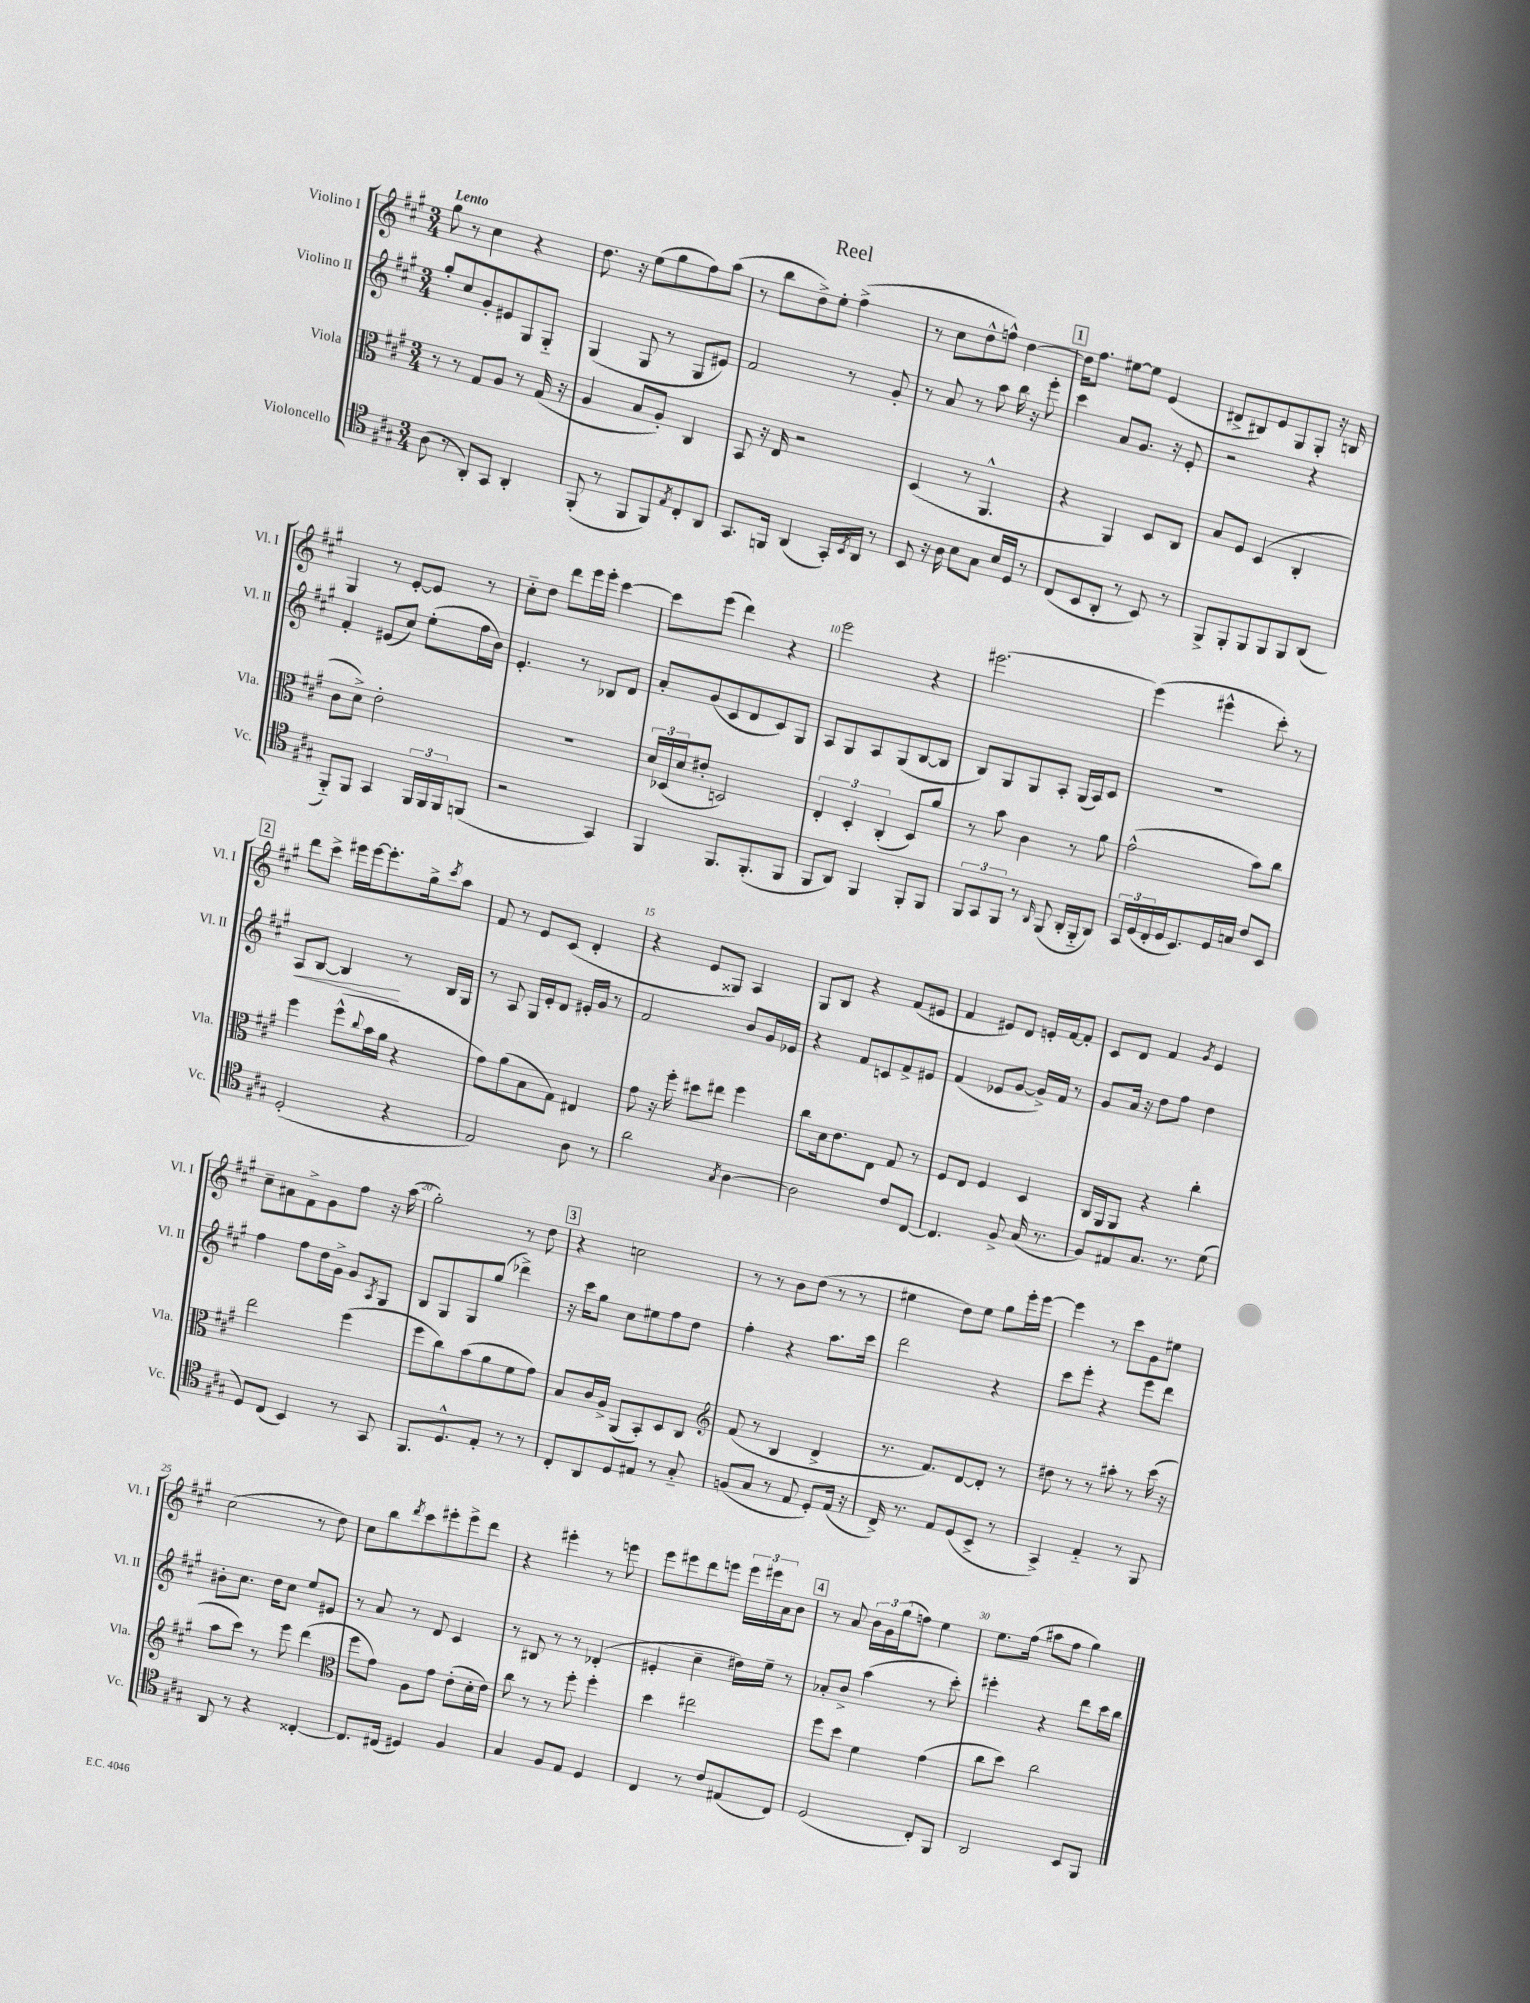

**kern	**kern	**kern	**kern
*staff4	*staff3	*staff2	*staff1
*clefC4	*clefC3	*clefG2	*clefG2
*k[f#c#g#]	*k[f#c#g#]	*k[f#c#g#]	*k[f#c#g#]
*M3/4	*M3/4	*M3/4	*M3/4
(8A	8r	8gg#'	8gg#
8r	8r	8cc#	8r
8AA')	8G#	8g#'	4cc#
8GG#	8A	8e#	.
4AA'	8r	8G#	4r
.	(16G#	8G#'~	.
.	16r	.	.
=	=	=	=
(8FF#'	4A	(4G#	8.dd
8r	.	.	.
.	.	.	16r
8FF#	8B	8G#	(8ee
8FF#)	8A')	8r	8gg#
8qE	.	.	.
8C#'	4C#	8G#	8ff#)
8AA	.	8e#)	(8aa
=	=	=	=
8.GG#	8BB	2f#	8r
.	16r	.	8bb
16FF	16E	.	.
(4AA	2r	.	8dd^)
.	.	.	8ee'
16GG#')	.	8r	(4ff#^
8qBB	.	.	.
16AA	.	.	.
8r	.	8g#'	.
=	=	=	=
8BB	(4D	8r	8r
16r	.	8a	8cc#
16A	.	.	.
8B	8r	8r	8dd^^
8G#	4.AA^^	8aa	8ff^^)
16B	.	16bb	[4dd
16D	.	16r	.
8r	.	8eee'	.
=	=	=	=
(8C#	4r	4ccc#	16dd]
.	.	.	8.ff#
8BB	.	.	.
8AA'	4AA)	8a	[8ee#
8r	.	8.g#	8ee#]
8BB)	8D	.	(4e
.	.	16r	.
8r	8C#	8e'	.
=	=	=	=
8FF#^	8B	2r	8d#^
8FF#'	8F#	.	8B#)
8FF#	(4D	.	8e
8FF#	.	.	8G#
8FF#	4C#'	4r	8G#'
(8AA	.	.	16r
.	.	.	16B
=	=	=	=
8FF#'~)	8c#	4f#'	4G#
8FF#	8d^)	.	.
4GG#	2e'	(8e#	8r
.	.	8cc#)	[8e'
24FF#	.	(8ee'	8e]
24FF#	.	.	.
24FF#	.	.	.
(8FF	.	16ff#	8r
.	.	16b)	.
=	=	=	=
2r	2.r	4.e'	8cc#'~
.	.	.	8dd
.	.	.	8ddd
.	.	8r	16eee
.	.	.	16eee'
4GG#)	.	8B-	[4ccc#
.	.	8d	.
=	=	=	=
4FF#	24d	8a'	8ccc#]
.	(24D-	.	.
.	24d	.	.
.	8e#'	(8g#	(8eee
8.FF#	2D)	8c#	4ddd)
.	.	8d	.
(8.FF#'	.	.	.
.	.	8c#)	4r
8FF#	.	8G#	.
=	=	=	=
8FF#	6E'	8A	2eee
8AA)	.	8G#	.
.	6D'	.	.
4FF#	.	8A	.
.	(6C#'	.	.
.	.	(8G#	.
8FF#'	8D)	[8B	4r
8FF#	8a	8B]	.
=	=	=	=
12FF#	8r	8B)	[2.eee#
12GG#	.	.	.
.	8b	8G#	.
12FF#	.	.	.
8r	4c#	8G#	.
16qqAA	.	.	.
(8FF#	.	8A'	.
16AA'	8r	(16G#	.
16FF#'~	.	16A)	.
8AA)	8a	8c#	.
=	=	=	=
24GG#	(2g#^^	2.r	(4eee#]
(24D	.	.	.
24C#'	.	.	.
16D	.	.	.
8.BB)	.	.	.
.	.	.	4eee#^^
16D	.	.	.
16G	.	.	.
8c#	8b)	.	8ccc#')
8BB	8cc#	.	8r
=	=	=	=
(2D'	4ff#	8A	8ddd
.	.	[8B	8ccc#^
.	(8ff#^^	4B]	16eee#
.	.	.	[16eee#
.	8qqcc#	.	.
.	16b	.	8.eee#']
.	16a	.	.
4r	4r	8r	.
.	.	.	16gg#^
.	.	.	8qccc#
.	.	16B	8aa
.	.	16G#	.
=	=	=	=
2E)	8g#)	8r	8f#
.	(8a	8A	8r
.	8B	16G#	8e
.	.	16e'	.
.	8G#)	8d	(8c#
8A	4E#	16e#'	4d'
.	.	16g#	.
8r	.	8r	.
=	=	=	=
2a	8g#	2f#	4r
.	16r	.	.
.	16ff#'	.	.
.	8dd#	.	8e
.	8ee#	.	8G##)
8qG#	.	.	.
[4A	4ff#	8b	4A
.	.	16g#	.
.	.	16e-	.
=	=	=	=
2A]	8cc#	4r	8G#
.	16d	.	8B
.	8.e	.	.
.	.	8f#	4r
.	8E	8c	.
8c#	8G#	8f#^	(8f#
[8C#	8r	8e#	8e#
=	=	=	=
4.C#]	8F#	(4f#	4f#
.	8E	.	.
.	4F#	8e-	8e#)
8F#^	.	[8g#	8d
(16G#	4D	16g#^])	16e'
8.r	.	16f#	[16f#
.	.	8r	8f#']
=	=	=	=
8F#)	16C#	8g#	8c#
.	16AA	.	.
8E#	8AA	16a	8d
.	.	16r	.
8.G#	4r	8dd	4f#
.	.	8ff#	.
8.r	.	.	.
.	.	.	8qg#
.	4cc#'	4dd	4e
(8d	.	.	.
=	=	=	=
8D)	2ee	4ff#	8cc#~
(8C#	.	.	8a#
4BB)	.	8ff#	8f#^
.	.	16dd	8g#
.	.	16g#^	.
8r	(4ff#	8g#	8ff#
.	.	8qA	.
8GG#	.	8G#	16r
.	.	.	(16aa
=	=	=	=
8.FF#	8ff#	8B	2gg#')
.	8cc#)	8G#	.
8.D^^	.	.	.
.	(8b	8G#	.
8E'	8a	(8gg#	.
8r	8f#	4ddd-^)	8r
8r	8g#)	.	8dd
=	=	=	=
8C#'	8B	16r	4r
.	.	16ccc#	.
8AA	16c#	8gg#	.
.	16A^	.	.
8D	(8AA	8cc#	2cc
8E#	8BB')	8ee#	.
8r	8D	8ff#	.
8G#'~	8C#	8dd	.
=	=	=	=
*	*clefG2	*	*
(8F	(8f#	4ff#'	8r
8G#	8r	.	8r
8r	4B	4r	8b
8E	.	.	(8dd
8D')	4d^	8.aa	8r
(16E	.	.	8r
16r	.	16ccc#	.
=	=	=	=
16C#^)	8.r	2ddd	4ee#
8.r	.	.	.
.	8.f#)	.	.
8E	.	.	8dd)
(8D	[8d	.	8ee#
8BB^	8d']	4r	8gg#
8r	8r	.	16eee'
.	.	.	[16eee
=	=	=	=
4GG#^)	8dd#	8ccc#	4eee]
.	8r	8eee'	.
4E'~	8r	4r	8r
.	8aa#'	.	8ccc#
8r	8r	8eee	8g#
8FF#	(16ccc#	8ddd	8ee#
.	16r	.	.
=	=	=	=
8AA	8aa	8b#'	(2cc#
8r	8ccc#)	8.cc#	.
4r	8r	.	.
.	.	16dd	.
.	8eee	8cc#	.
[4C##'	(4ddd	8ee	8r
.	.	8e#	8dd)
=	=	=	=
*	*clefC3	*	*
8.C##]	8ff#	8r	8cc#
.	8g#)	8a	8bb
(16C#	.	.	.
.	.	.	8qddd
4D#)	8A	8r	8ccc#
.	8g#	8d	8eee#'
4F#	(8e'	4c#	8eee#^
.	16d'	.	8ddd
.	16e)	.	.
=	=	=	=
4G#	8cc#	8r	4r
.	8r	8B#	.
8F#	8r	8r	4eee#'
8E	8ff#'	8r	.
4D	4ff#'	(4d-'	8r
.	.	.	8eee
=	=	=	=
4C#	4dd	4e#'	8eee
.	.	.	8eee#
8r	2ee#	4cc#~	8ddd
8c#	.	.	8eee
(8E#	.	16dd#)	24eee
.	.	.	24eee#
.	.	16ee~	.
.	.	.	24a
8C#)	.	8r	8b
=	=	=	=
(2D	8ff#	8a-'	8r
.	8dd	8b^	8a
.	4f#	(4aa	24b
.	.	.	24g#
.	.	.	(24gg#
.	.	.	8ff)
8C#')	(4g#	8r	4ee
8FF#	.	8ccc#')	.
=	=	=	=
2AA	8cc#	4eee#'	8.ee
.	8dd)	.	.
.	.	.	(16ff#
.	2cc#	4r	8aa#
.	.	.	8ff#
8BB	.	8ddd	4gg#)
8FF#	.	16ccc#	.
.	.	16bb	.
==	==	==	==
*-	*-	*-	*-
